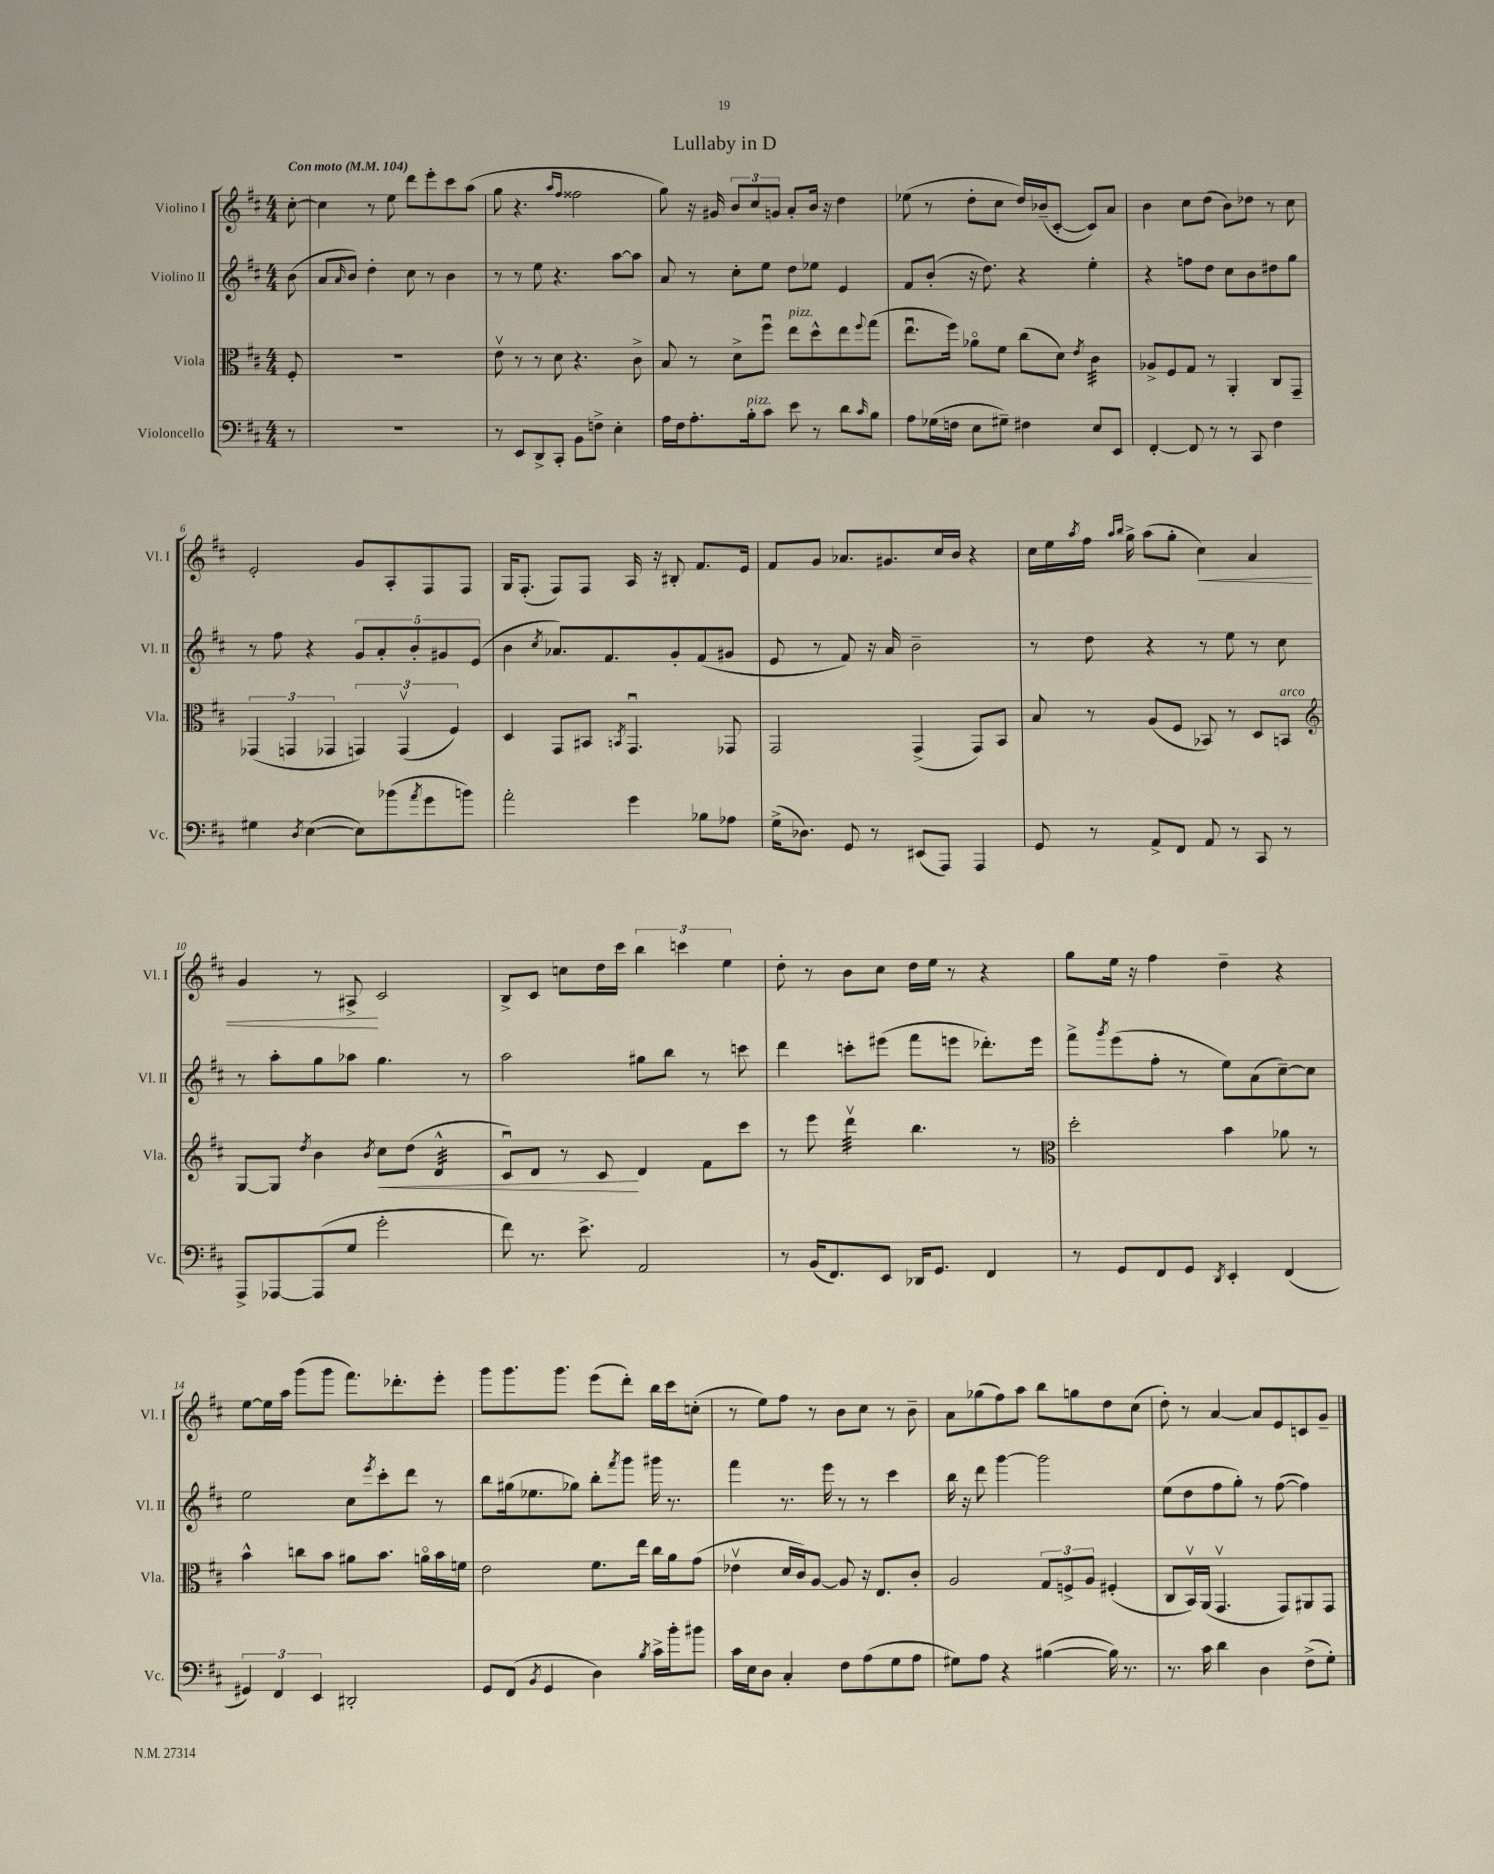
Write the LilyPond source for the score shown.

\header { title = "Lullaby in D" }
<<
\new StaffGroup <<
\new Staff = "s0" \with { instrumentName = "Violino I" shortInstrumentName = "Vl. I" } {
    \clef treble \key d \major \numericTimeSignature \time 4/4 \partial 8 \tempo "Con moto" 4 = 104
    cis''8~-. |
    cis''4 r8 e''8 d'''8 e'''8-. cis'''8 a''8( |
    g''8 r4. \grace { a''16 fis''16 } fisis''2 |
    g''8) r16 gis'16 \tuplet 3/2 { b'8 cis''8 g'8 } a'8-. b'16 r16 d''4 |
    ees''8( r8 d''8-. cis''8 d''16) bes'16--( cis'8~-. cis'8) a'8 |
    b'4 cis''8 d''8( b'8) des''8 r8 cis''8 |
    e'2-. g'8 a8-. fis8 fis8 |
    g16 fis8.-.( fis8) fis8 a16 r16 bis8-. fis'8. e'16 |
    fis'8 g'8 aes'8. gis'8. cis''16 b'16 r4 |
    cis''16 e''16 \acciaccatura { a''8 } fis''16 \grace { a''16 b''16 } g''16-> a''8( g''8-. cis''4\<) a'4 |
    g'4 r8 ais8->\! cis'2 |
    b8-> cis'8 c''8 d''16 cis'''16 \tuplet 3/2 { b''4 c'''4 e''4 } |
    d''8-. r8 b'8 cis''8 d''16 e''16 r8 r4 |
    g''8 e''16 r16 fis''4 d''4-- r4 |
    e''8~ e''16 a''16 g'''8( g'''8 fis'''8.) des'''8.-. e'''8-. |
    g'''8 g'''8. g'''8. e'''8( d'''8-.) b''16 cis'''16 c''8-.( |
    r8 e''8) fis''8 r8 b'8 cis''8 r8 b'8-- |
    a'8 ges''8( fis''8) a''8 b''8 g''8 d''8 cis''8( |
    d''8-.) r8 a'4~ a'8 e'8 c'8 g'8-- \bar "|." |
}
\new Staff = "s1" \with { instrumentName = "Violino II" shortInstrumentName = "Vl. II" } {
    \clef treble \key d \major \numericTimeSignature \time 4/4 \partial 8
    b'8( |
    a'8 \grace { a'16 } b'8) d''4-. cis''8 r8 b'4 |
    r8 r8 e''8 r4. a''8~ a''8 |
    a'8 r8 cis''8-. e''8 d''8 ees''8 e'4 |
    fis'8 b'8-.( r16 d''8.) r4 e''4-. |
    r4 f''8 d''8 cis''8 b'8 dis''8 g''8 |
    r8 fis''8 r4 \tuplet 5/4 { g'8 a'8-. b'8-. gis'8 e'8( } |
    b'4 \acciaccatura { cis''8 } aes'8.) fis'8. g'8-. fis'8( gis'8 |
    e'8 r8 fis'8) r16 a'16 b'2-- |
    r8 d''8 r4 r8 e''8 r8 cis''8 |
    r8 a''8-. g''8 aes''8 g''4. r8 |
    a''2 gis''8 b''8 r8 c'''8 |
    d'''4 c'''8-. eis'''8( fis'''8 e'''8 des'''8.-.) e'''16 |
    fis'''8-> \acciaccatura { g'''8 } e'''8( fis''8-. r8 e''8) a'8( cis''8~--) cis''8 |
    e''2 cis''8 \acciaccatura { e'''8 } cis'''8-. d'''8 r8 |
    b''8 gis''16( ees''8. ges''8) b''8-. \acciaccatura { fis'''8 } g'''8 gis'''16 r8. |
    fis'''4 r8. e'''16 r8 r8 cis'''4 |
    b''16 r16 d'''8 g'''4~ g'''2 |
    e''8( d''8 fis''8 g''8-.) r8 fis''8~( fis''4) \bar "|." |
}
\new Staff = "s2" \with { instrumentName = "Viola" shortInstrumentName = "Vla." } {
    \clef alto \key d \major \numericTimeSignature \time 4/4 \partial 8
    fis8-. |
    R1 |
    e'8\upbow r8 r8 d'8 r4. cis'8-> |
    b8 r8 d'8-> fis''8\downbow e''8^\markup { \italic "pizz." } d''8-^ e''8 \appoggiatura { fis''8 } g''8( |
    e''8.\downbow fis''16) aes'8\flageolet fis'8 cis''8( d'8) \acciaccatura { e'8 } cis'4:32 |
    aes8-> fis8 g8 r8 a,4-. cis8 g,8-- |
    \tuplet 3/2 { ges,4( g,4 ges,4 } \tuplet 3/2 { g,4) g,4\upbow( fis4) } |
    d4 g,8 bis,8 \acciaccatura { b,8 } g,4.\downbow ges,8 |
    g,2 g,4->( g,8) b,8 |
    b8 r8 a8( fis8 bes,8) r8 d8 b,8^\markup { \italic "arco" } |
    \clef treble g8~ g8 \acciaccatura { d''8 } b'4 \acciaccatura { b'8 } cis''8\< d''8( d'4:32-^ |
    cis'8\downbow) d'8 r8 cis'8\! d'4 fis'8 cis'''8 |
    r8 e'''8 d'''4:32\upbow b''4. r8 |
    \clef alto d''2-. b'4 aes'8 r8 |
    b'4-^ c''8 b'8 ais'8 b'8. a'16\flageolet b'16 f'16 |
    e'2 fis'8. e''16 cis''16 a'16 g'8( |
    ees'4\upbow d'16 cis'16) a8~ a8 r16 e8. cis'8-. |
    a2 \tuplet 3/2 { g8 f8-> a8 } fis4-.( |
    cis8 b,16\upbow) a,16( g,4.\upbow g,8) ais,8 g,8 \bar "|." |
}
\new Staff = "s3" \with { instrumentName = "Violoncello" shortInstrumentName = "Vc." } {
    \clef bass \key d \major \numericTimeSignature \time 4/4 \partial 8
    r8 |
    R1 |
    r8 e,8 d,8-> cis,8-. b,8 f8-> e4-. |
    a16 fis16 a8.-. b16-.^\markup { \italic "pizz." } cis'8 e'8 r8 d'8 \grace { cis'16 } b8 |
    a8 ges16( f16 e8 gis8--) fis4 e8 e,8 |
    fis,4~-. fis,8 r8 r8 cis,8 fis4 |
    gis4 \acciaccatura { d8 } e4~( e8) bes'8( \acciaccatura { a'8 } g'8 b'8) |
    a'2-. g'4 bes8 aes8 |
    g16->( des8.) g,8 r8 eis,8( a,,8) a,,4 |
    g,8 r8 a,8-> fis,8 a,8 r8 cis,8 r8 |
    a,,8-> aes,,8~ aes,,8( g8 g'2-. |
    fis'8) r8. e'8.-> a,2 |
    r8 b,16( fis,8.) e,8 des,16 g,8. fis,4 |
    r8 g,8 fis,8 g,8 \acciaccatura { d,8 } e,4-. fis,4( |
    \tuplet 3/2 { gis,4) fis,4 e,4 } dis,2-. |
    g,8 fis,8( \acciaccatura { b,8 } g,4 d4) \acciaccatura { b8 } cis'16-> b'16-. bis'8 |
    cis'16 e16 d8 cis4-. fis8 a8( g8 a8 |
    gis8) a8 r4 bis4~( bis16) r8. |
    r8. cis'16 d'4 d4 fis8->( g8-.) \bar "|." |
}
>>
>>
